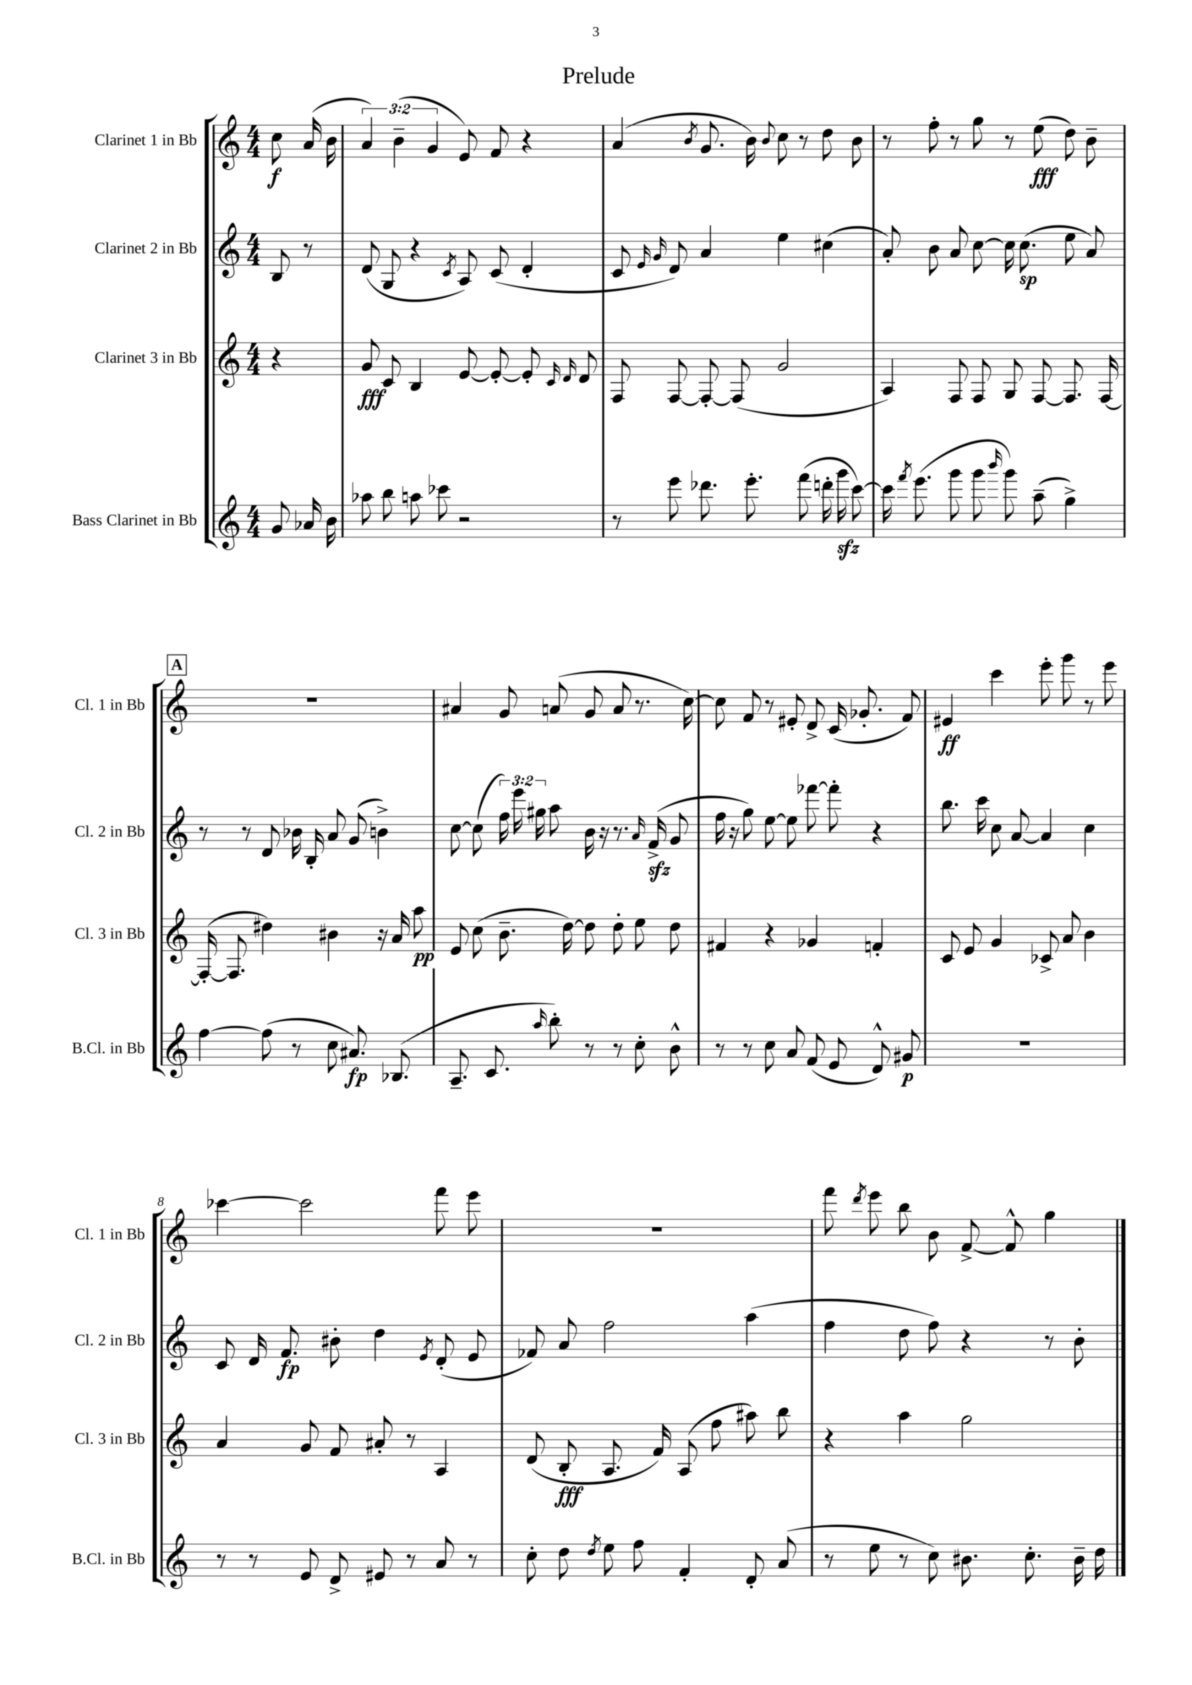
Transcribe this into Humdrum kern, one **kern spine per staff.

**kern	**kern	**kern	**kern
*staff4	*staff3	*staff2	*staff1
*clefG2	*clefG2	*clefG2	*clefG2
*k[]	*k[]	*k[]	*k[]
*M4/4	*M4/4	*M4/4	*M4/4
8g/	4r	8B/	8cc\
16a-/	.	8r	(16a/
16b\	.	.	16b\
=	=	=	=
8aa-\	8g/	(8d/	6a/)
8bb\	8c/	8G/	.
.	.	.	(6b~\
8aa\	4B/	4r	.
.	.	.	6g/
8ccc-\	.	.	.
.	.	8qc/	.
2r	[8e/	8A/)	8e/)
.	8e'/_	(8c/	8f/
.	8e'/]	4d'/	4r
.	16qqc/	.	.
.	16qqd/	.	.
.	8d/	.	.
=	=	=	=
8r	8F/	8c/	(4a/
.	.	16qqe/	.
.	.	16qqg/	.
8eee\	[8F/	8d/)	.
.	.	.	8qb/
8.ddd-\	8F'/_	4a/	8.g/
.	(8F/]	.	.
8.eee'\	.	.	16b\)
.	.	.	8qqb/
.	2g/	4ee\	8cc\
(8fff\	.	.	8r
16ddd'\	.	(4cc#\	8dd\
16ggg\	.	.	.
[8ccc\)	.	.	8b\
=	=	=	=
16ccc\]	4A/)	8a'/)	8r
8qfff/	.	.	.
(8.eee\	.	.	.
.	.	8b\	8ff'\
8ggg\	8F/	8a/	8r
8ggg\	8F/	[8cc\	8gg\
16qqbbb/	.	.	.
8ggg\)	8G/	16cc\]	8r
.	.	(8.cc\	.
(8aa~\	[8F/	.	(8ee\
4gg^\)	8.F/]	8ee\	8dd\)
.	.	8a/)	8b~\
.	[16F/	.	.
=	=	=	=
[4ff\	(16F'/_	8r	1r
.	8.F/]	.	.
.	.	8r	.
(8ff\]	4dd#\)	8d/	.
8r	.	16b-\	.
.	.	16B'/	.
8cc\	4b#\	8a/	.
8.a#/)	.	(8g/	.
.	16r	4b^\)	.
(8.B-/	16a/	.	.
.	8aa\	.	.
=	=	=	=
8.A~/	8e/	[8cc\	4a#/
.	(8cc\	(8cc\]	.
8.c/	.	.	.
.	8.b~\	24ff\)	8g/
.	.	24eee\	.
.	.	24gg#\	.
16qqaa/	.	.	.
8bb'\)	.	8aa\	(8a/
.	[16dd\)	.	.
8r	8dd\]	16b\	8g/
.	.	16r	.
8r	8dd'\	8.r	8a/
8cc'\	8ee\	.	8.r
.	.	16qqa/	.
.	.	(16f^/	.
8b^^\	8dd\	8g/	.
.	.	.	[16cc\)
=	=	=	=
8r	4f#/	16ff\	8cc\]
.	.	16r	.
8r	.	8gg\)	8f/
8cc\	4r	[8ee\	8r
8a/	.	8ee\]	8e#'/
(8f/	4g-/	[8fff-\	8d^/
8e/	.	8fff-'\]	(16c/
.	.	.	8.g-'/
8d^^/)	4f'/	4r	.
8g#/	.	.	8f/)
=	=	=	=
1r	8c/	8.bb\	4e#/
.	8e/	.	.
.	.	16ccc\	.
.	4g/	8cc\	4ccc\
.	.	[8a/	.
.	8c-^/	4a/]	8eee'\
.	8a/	.	8ggg\
.	4b\	4cc\	8r
.	.	.	8eee\
=	=	=	=
8r	4a/	8c/	[4ccc-\
8r	.	16d/	.
.	.	8.f/	.
8e/	8g/	.	2ccc-\]
8d^/	8f/	8b#'\	.
8e#/	8a#'/	4dd\	.
8r	8r	.	.
.	.	8qe/	.
8a/	4A/	(8d'/	8fff\
8r	.	8e/	8eee\
=	=	=	=
8cc'\	(8d/	8f-/)	1r
8dd\	8B'/	8a/	.
8qdd/	.	.	.
8ee\	8.A/	2ff\	.
8ff\	.	.	.
.	16f/)	.	.
4f'/	(8A/	.	.
.	8ff\	.	.
8d'/	8aa#\)	(4aa\	.
(8a/	8bb\	.	.
=	=	=	=
8r	4r	4ff\	8fff\
.	.	.	8qddd/
8ee\	.	.	8eee\
8r	4aa\	8dd\	8bb\
8cc\)	.	8ff\)	8b\
8.b#\	2gg\	4r	[8f^/
.	.	.	8f^^/]
8.cc'\	.	.	.
.	.	8r	4gg\
16b#~\	.	8b'\	.
16dd\	.	.	.
==	==	==	==
*-	*-	*-	*-
